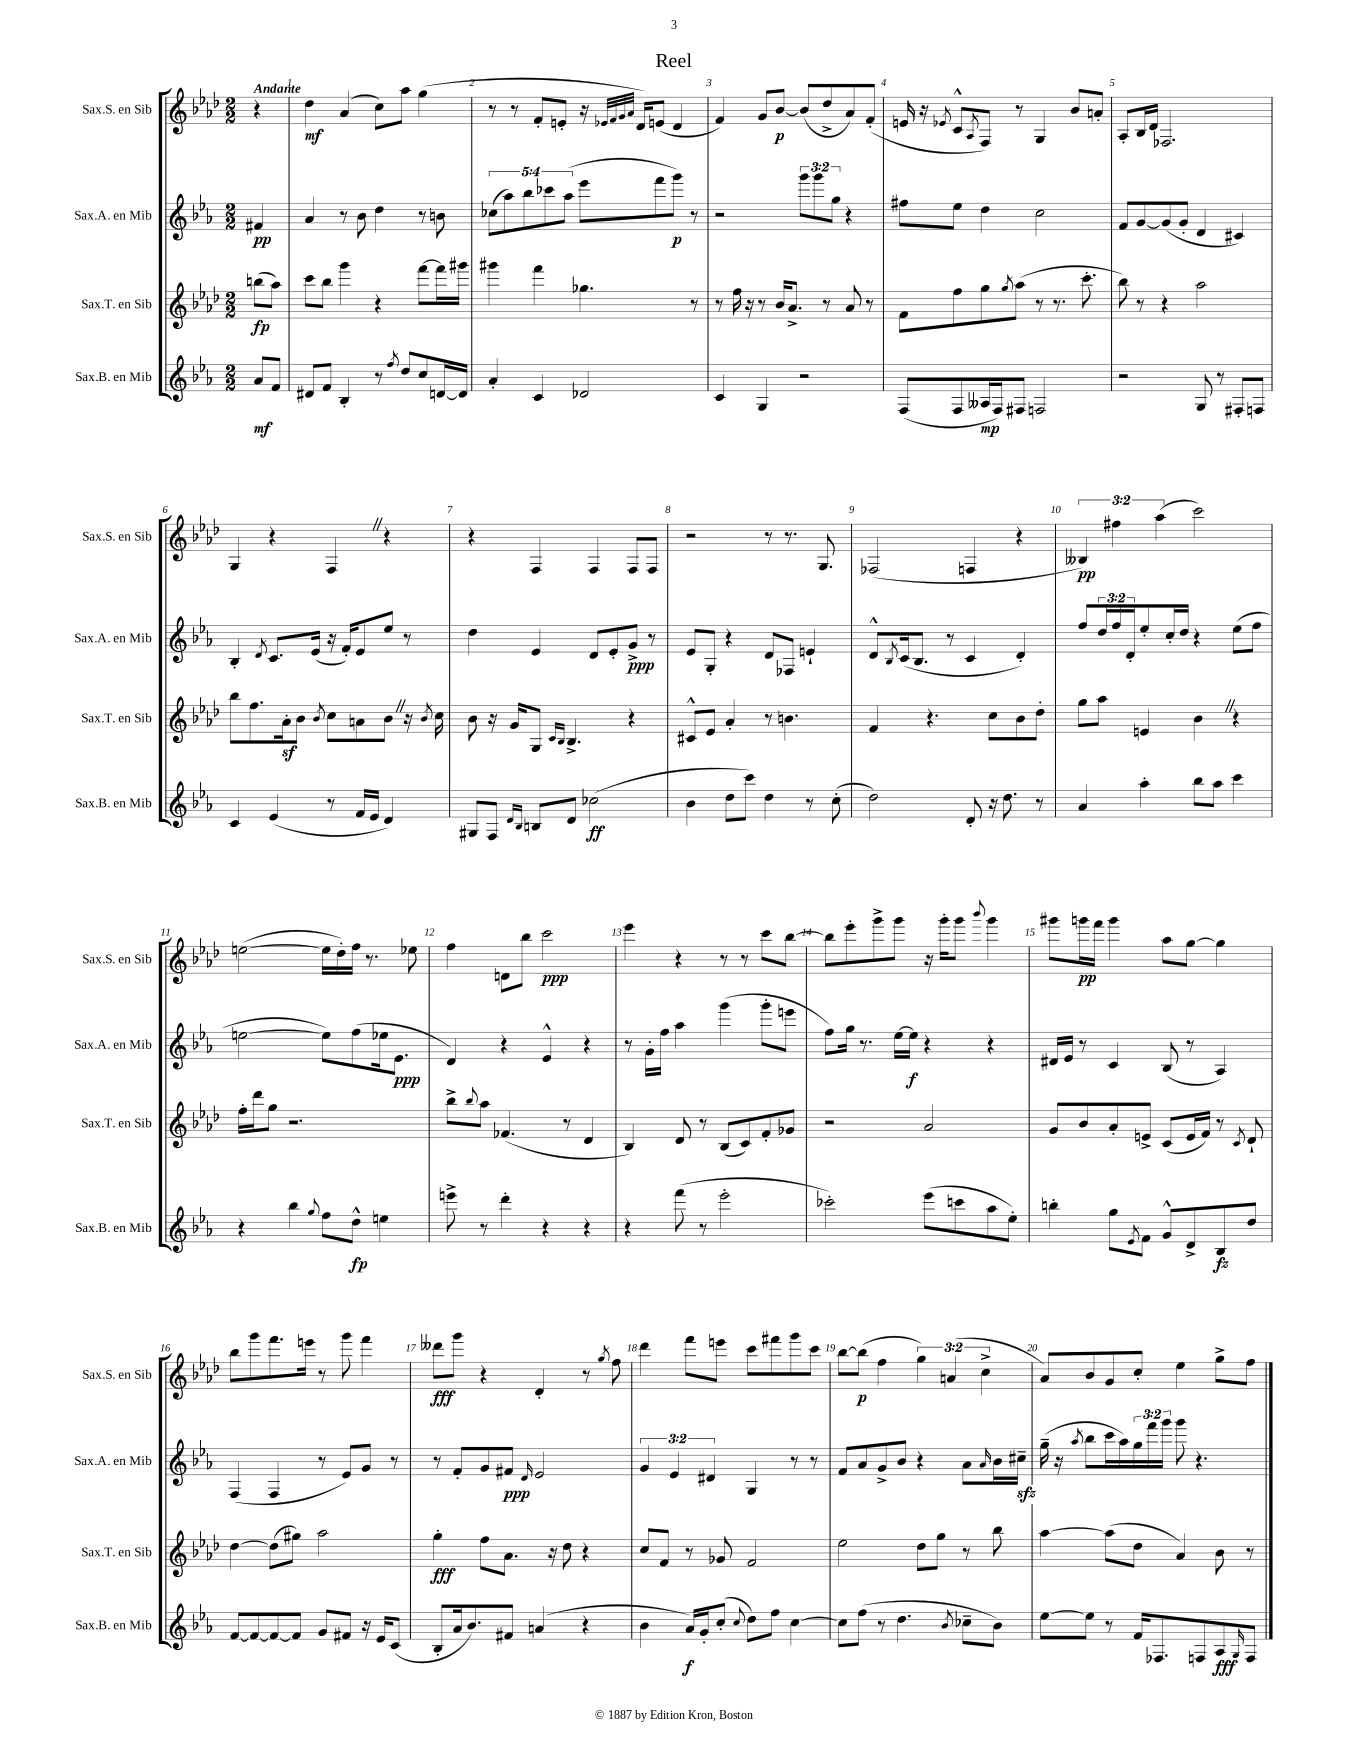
\header { title = "Reel" }
<<
\new StaffGroup <<
\new Staff = "s0" \with { instrumentName = "Sax.S. en Sib" shortInstrumentName = "Sax.S. en Sib" } {
    \clef treble \key aes \major \numericTimeSignature \time 2/2 \override Staff.TupletNumber.text = #tuplet-number::calc-fraction-text \partial 4 \tempo "Andante"
    r4 |
    des''4\mf aes'4( c''8) aes''8 g''4( |
    r8 r8 f'8-. e'8-. r16 \grace { ees'32 f'32 g'32 aes'32 } des'16) e'8( des'4 |
    f'4) g'8 bes'8~\p bes'8( des''8-> aes'8) f'8-.( |
    e'16 r16 \acciaccatura { ees'8 } c'8-^ \acciaccatura { aes8 } f8) r8 g4 bes'8 a'8-. |
    aes8-. bes16 des'16 fes2. |
    g4 r4 f4 \once \override BreathingSign.text = \markup { \musicglyph "scripts.caesura.straight" } \breathe r4 |
    r4 f4 f4 f8 f8 |
    r2 r8 r8. g8. |
    fes2( f4 r4 |
    \tuplet 3/2 { beses4\pp) fis''4 aes''4( } c'''2) |
    e''2~( e''16 des''16-.) f''16 r8. ees''8 |
    f''4 d'8 bes''8 c'''2\ppp |
    ees'''4 r4 r8 r8 c'''8 bes''8~ |
    bes''8 ees'''8-. g'''8-> g'''8 r16 g'''16-. g'''8 \appoggiatura { bes'''8 } g'''4 |
    gis'''8 g'''16\pp f'''16 g'''4 aes''8 g''8~ g''4 |
    bes''8 g'''8 f'''8. e'''16 r8 g'''8 f'''4 |
    deses'''8\fff g'''8 r4 des'4-. r8 \acciaccatura { g''8 } f''8 |
    des'''4 f'''8 e'''8 c'''8 fis'''8 g'''8 c'''8 |
    bes''8~ bes''8\p( f''4 \tuplet 3/2 { g''4) a'4( c''4-> } |
    aes'8) bes'8 g'8 c''8-. ees''4 g''8-> f''8 \bar "|." |
}
\new Staff = "s1" \with { instrumentName = "Sax.A. en Mib" shortInstrumentName = "Sax.A. en Mib" } {
    \clef treble \key ees \major \numericTimeSignature \time 2/2 \override Staff.TupletNumber.text = #tuplet-number::calc-fraction-text \partial 4
    fis'4\pp |
    aes'4 r8 bes'8 d''4 r8 b'8 |
    \tuplet 5/4 { ces''8( aes''8) bes''8 ces'''8 aes''8( } ees'''8 f'''8 g'''8\p) r8 |
    r2 \tuplet 3/2 { g'''8 g'''8 g''8 } r4 |
    fis''8 ees''8 d''4 c''2 |
    f'8 g'8~ g'8( g'8-. d'4 cis'4) |
    bes4-. \acciaccatura { d'8 } c'8. ees'16( r16 f'16-.) ees'8 ees''8 r8 |
    d''4 ees'4 d'8 ees'8-. g'8->\ppp r8 |
    ees'8 g8-. r4 d'8 fes8 e'4-! |
    d'8-^ \acciaccatura { bes8 } c'16( bes8. r8 c'4 d'4-.) |
    f''8 \tuplet 3/2 { d''16 f''16 d'16-. } ees''8-. c''16-. d''16 r4 ees''8( f''8 |
    e''2~ e''8) f''8( ees''16 ees'8.\ppp |
    d'4) r4 ees'4-^ r4 |
    r8 g'16-. f''16 aes''4 g'''4( g'''8-. e'''8 |
    f''8) g''16 r8. ees''16~ ees''16\f r4 r4 |
    dis'16 ees'16 r8 c'4 bes8( r8 aes4) |
    f4( f4 r8 ees'8) g'8 r8 |
    r8 f'8-. g'8 fis'8\ppp \grace { d'16 } ees'2 |
    \tuplet 3/2 { g'4 ees'4 dis'4 } g4 r8 r8 |
    f'8 aes'8 g'8-> bes'8 r4 aes'8 \grace { aes'16 } bes'16 cis''16--\sfz |
    g''16--( r16 \acciaccatura { aes''8 } bes''8 c'''16 aes''16) \tuplet 3/2 { g''16 f'''16 g'''16 } g'''8 r4. \bar "|." |
}
\new Staff = "s2" \with { instrumentName = "Sax.T. en Sib" shortInstrumentName = "Sax.T. en Sib" } {
    \clef treble \key aes \major \numericTimeSignature \time 2/2 \partial 4
    b''8\fp( aes''8) |
    c'''8 bes''8 g'''4 r4 f'''8~ f'''16 gis'''16 |
    gis'''4 f'''4 ges''4. r8 |
    r8 f''16 r16 r8 bes'16 aes'8.-> r8 aes'8 r8 |
    f'8 f''8 g''8 \acciaccatura { g''8 } aes''8( r8 r8. c'''8.-. |
    bes''8) r8 r4 aes''2 |
    bes''8 f''8. aes'16-.\sf bes'8 \acciaccatura { bes'8 } c''8 a'8 bes'8 \once \override BreathingSign.text = \markup { \musicglyph "scripts.caesura.straight" } \breathe r16 \acciaccatura { bes'8 } c''16 |
    bes'8 r16 g'16 g8 \grace { c'16 bes16 } bes4.-> r4 |
    cis'8-^ ees'8 aes'4-. r8 b'4. |
    f'4 r4. c''8 bes'8 des''8-. |
    g''8 aes''8 e'4 bes'4 \once \override BreathingSign.text = \markup { \musicglyph "scripts.caesura.straight" } \breathe r4 |
    f''16-. des'''16 g''8 r2. |
    bes''8-> \appoggiatura { bes''8 } aes''8 fes'4.( r8 des'4 |
    bes4) des'8 r8 bes8( c'8) f'8-. ges'8 |
    r2 aes'2 |
    g'8 bes'8 aes'8-. e'8-> c'8( e'16 f'16) r8 \acciaccatura { c'8 } des'8-! |
    des''4~ des''8( gis''8) aes''2 |
    g''4-.\fff f''8 aes'8. r16 des''8 r4 |
    c''8 f'8 r8 ges'8 f'2 |
    ees''2 des''8 g''8 r8 bes''8 |
    aes''4~ aes''8( des''8 aes'4) bes'8 r8 \bar "|." |
}
\new Staff = "s3" \with { instrumentName = "Sax.B. en Mib" shortInstrumentName = "Sax.B. en Mib" } {
    \clef treble \key ees \major \numericTimeSignature \time 2/2 \partial 4
    aes'8\mf f'8 |
    dis'8 f'8 bes4-. r8 \acciaccatura { f''8 } d''8 c''8 d'16~ d'16 |
    aes'4-. c'4 des'2 |
    c'4 g4 r2 |
    f8( f8 aeses16\mp f16) fis8 f2 |
    r2 g8 r8 fis8-. f8 |
    c'4 ees'4( r8 f'16 ees'16 d'4) |
    gis8 f8 \grace { d'16 bes16 } b8 d'8 ces''2\ff( |
    bes'4 d''8 c'''8) d''4 r8 c''8-.( |
    d''2) d'8-. r16 d''8. r8 |
    aes'4 aes''4-. bes''8 aes''8 c'''4 |
    r4 bes''4 \appoggiatura { g''8 } f''8 d''8-^\fp e''4 |
    e'''8-> r8 d'''4-. r4 r4 |
    r4 f'''8( r8 ees'''2-. |
    ces'''2-.) ees'''8( c'''8 aes''8 ees''8-.) |
    b''4-. g''8 \acciaccatura { ees'8 } f'8 g'8-^ d'8-> bes8\fz d''8 |
    f'8~ f'8~ f'8~ f'8 g'8 fis'8 r16 ees'16 c'8( |
    bes8-. aes'16 bes'8.) fis'8 a'4( r4 |
    bes'4 aes'16\f) g'16-. c''8-.( \appoggiatura { c''8 } d''8) f''8 c''4~ |
    c''8 f''8( r8 d''4. \acciaccatura { bes'8 } ces''8-- bes'8) |
    ees''8~ ees''8 r8 f'16 fes8. f8 aes8\fff \grace { g16 } f8 \bar "|." |
}
>>
>>
\layout { \context { \Score \override BarNumber.break-visibility = ##(#f #t #t) barNumberVisibility = #all-bar-numbers-visible } }
